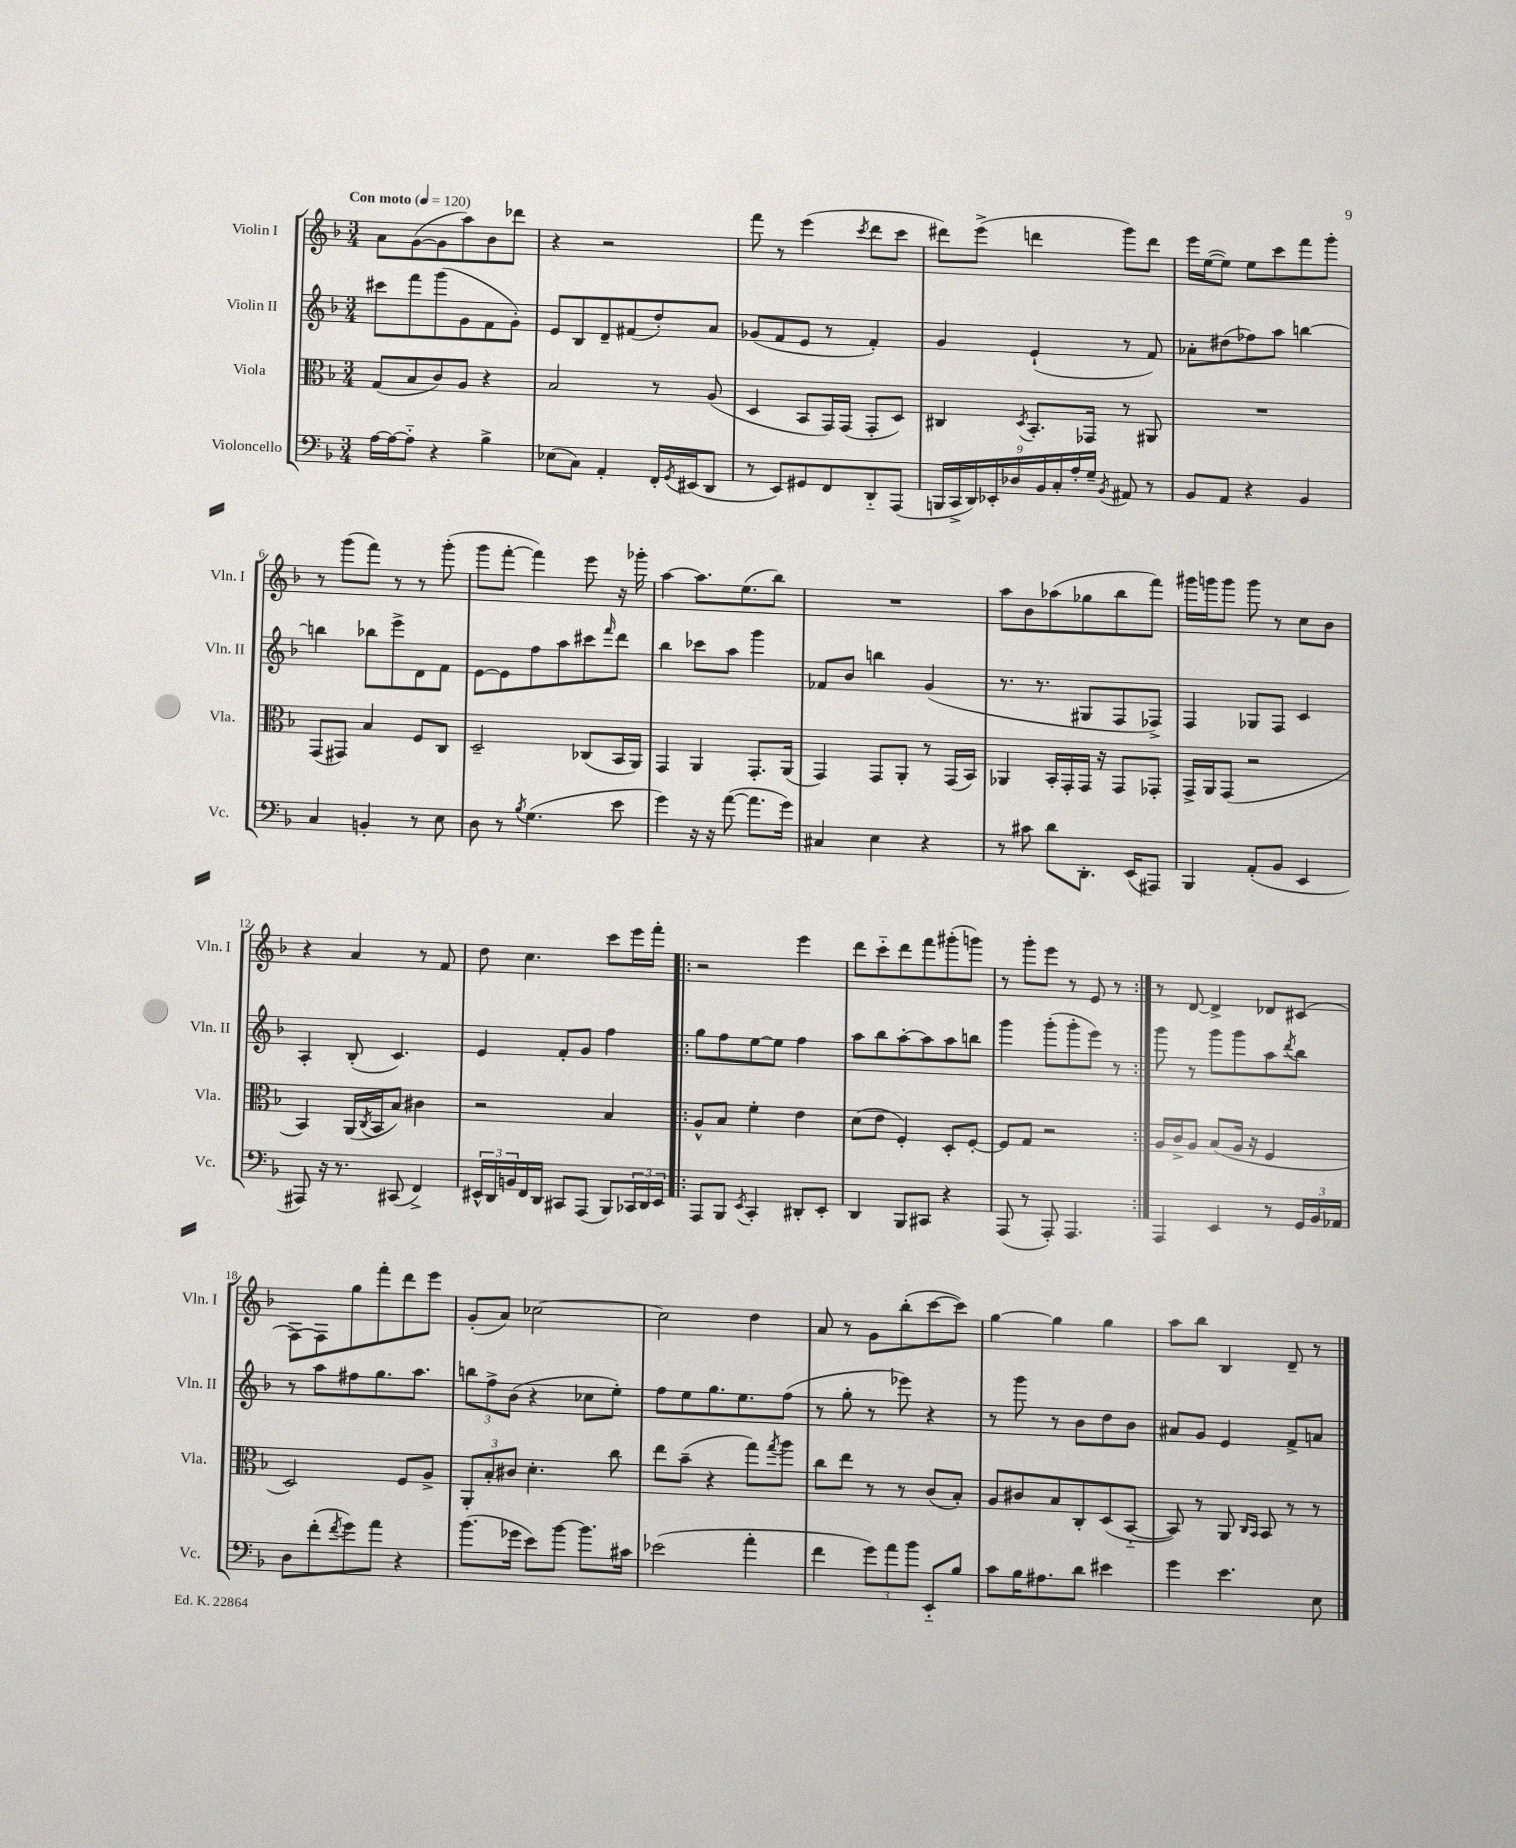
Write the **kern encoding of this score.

**kern	**kern	**kern	**kern
*staff4	*staff3	*staff2	*staff1
*clefF4	*clefC3	*clefG2	*clefG2
*k[b-]	*k[b-]	*k[b-]	*k[b-]
*M3/4	*M3/4	*M3/4	*M3/4
*MM120	*MM120	*MM120	*MM120
[16A	(8G	8ccc#	8a
16A_	.	.	.
8A'~]	8B-	8fff	([8g
4r	8c)	(8ggg	8g]
.	8A	8g	8aa)
4B-^	4r	8f	8b-
.	.	8g')	8ddd-
=	=	=	=
(8E-	2B-	8e	4r
8C)	.	8B-	.
4AA'	.	8d~	2r
.	.	(8f#	.
16FF'	8r	8dd')	.
8qGG	.	.	.
(16EE#	.	.	.
8DD	(8A	8a	.
=	=	=	=
8r	4D	(8g-	8fff
8EE)	.	8f	8r
8GG#	8BB-	8e	(4eee
8FF	16GG)	8r	.
.	(16GG	.	.
.	.	.	8qccc
8DD'~	8GG'	4f')	8ddd
(8AAA	8D)	.	8ccc
=	=	=	=
18BBB	4C#	4g	8ddd#)
18CC^	.	.	.
18DD)	.	.	.
.	.	.	(8eee^
18EE-'	.	.	.
18D-	.	.	.
.	8qD	.	.
.	8.BB-'	(4e`	4ddd
18BB-	.	.	.
18C'	.	.	.
18A'	.	.	.
.	16GG-	.	.
18G~	.	.	.
8qBB-	.	.	.
8AA#	8r	8r	8ggg)
8r	8AA#	8f)	8ddd
=	=	=	=
8BB-	2.r	8a-'	16eee
.	.	.	([16ee
8AA	.	(8dd#	8ee])
4r	.	8ff-)	8ee
.	.	8aa	8ccc
4BB-	.	[4bb	8fff
.	.	.	8ggg'
=	=	=	=
4C	(8GG	4bb]	8r
.	8GG#)	.	(8ggg
4BB'	4B-	8bb-	8fff)
.	.	8eee^	8r
8r	8F	8d	8r
8E	8C	8f	(8ggg'
=	=	=	=
8D	2D~	[8e	8ggg
8r	.	8e]	[8fff'
8qB-	.	.	.
(4.G	.	8ff	4fff])
.	.	8aa	.
.	(8C-	8ccc#	8eee
.	.	16qqfff	.
8e	16BB-	8ddd	16r
.	16AA)	.	16ggg-'
=	=	=	=
4g)	4GG	4bb-	[4aa
16r	4AA	8ccc-	8.aa]
16r	.	.	.
([8a	.	8aa	.
.	.	.	(8.ee
8.a]	8.GG'	4ggg	.
.	.	.	8bb-)
16g)	(16AA	.	.
=	=	=	=
4C#	4GG)	8f-	2.r
.	.	8b-	.
4E	8GG	4bb	.
.	8AA'	.	.
4r	8r	(4g	.
.	(16GG	.	.
.	16BB-)	.	.
=	=	=	=
8r	4AA-	8.r	8aa
8c#	.	.	8b-
.	.	8.r	.
8d	16BB-'	.	(8aa-
.	16GG'	.	.
8.DD'	16GG	8G#	8gg-
.	16r	.	.
.	8GG	8F	8bb-
(16EE	.	.	.
8AAA#)	8GG-'	8F-^)	8fff)
=	=	=	=
4BBB-	16GG^	4F	16ggg#
.	16AA	.	16ggg
.	(8GG	.	8ggg
(8AA'	2r	8G-	8ggg
8BB-	.	8F	8r
4EE	.	4c	8cc
.	.	.	8b-
=	=	=	=
8AAA#)	4BB-)	4A'	4r
16r	.	.	.
8.r	.	.	.
.	(16AA	(8B-'	4a
.	8qC	.	.
.	16BB-	.	.
(8CC#	8B-)	4.c)	.
4FF^)	4c#	.	8r
.	.	.	8f
=	=	=	=
24EE#^^	2r	4e	8dd
24DD	.	.	.
24BB	.	.	.
16FF	.	.	4.cc
16DD	.	.	.
8CC#	.	8f'	.
(8AAA	.	8g	.
8BBB-)	4B-	4ff	8ccc
24CC-	.	.	16eee
24DD	.	.	.
.	.	.	16fff'
24EE#	.	.	.
=!|:	=!|:	=!|:	=!|:
8AAA	8A^^	8gg	2r
8BBB-	8B-	8ff	.
8qEE	.	.	.
4CC'	4f'	[8ee	.
.	.	8ee]	.
8DD#'	4e	4ff	4eee
8EE'	.	.	.
=	=	=	=
4DD	(8d	8aa	8ddd
.	8e	8bb-	8ccc'~
8BBB-	4F')	[8aa'	8ddd
8CC#	.	8aa]	8fff
4r	8D'	8aa	(8ggg#'
.	[8F'	8bb	8ggg)
=	=	=	=
(8AAA	8F]	4ggg	8r
8r	8G	.	8ggg'
8AAA')	2r	(8ggg'	8eee
4.AAA	.	8ggg'	8r
.	.	8eee)	8e
.	.	8r	8r
=:|!	=:|!	=:|!	=:|!
4AAA	16A	8ggg	8r
.	16c^	.	.
.	8A	8r	[8d
4EE	(8B-	8ggg	4d^]
.	16A	8ggg	.
.	16r	.	.
8r	4F	8aa	8d-
.	.	8qddd	.
24GG	.	8bb-	(8c#
24BB-	.	.	.
24AA-	.	.	.
=	=	=	=
8D	2D)	8r	[8F)
(8f'	.	8aa	8F]
8qf	.	.	.
8g)	.	8ff#	8gg
8a	.	8.gg	8fff'
4r	8F	.	8ddd
.	.	8.aa	.
.	8A^	.	8eee
=	=	=	=
(8.b-	12AA'	12bb	(8g'
.	12B-'	12ff^	.
.	.	.	8a)
.	12c#	(12b-	.
16g-	.	.	.
8e)	4.d'	4r	[2cc-
[8b-	.	.	.
8.b-]	.	8cc-	.
.	8cc	8ee')	.
16c#	.	.	.
=	=	=	=
(2e-	8ee	8ff	2cc-]
.	(8b-~	8ee	.
.	4r	8.gg	.
.	.	8.ee	.
4a'	8gg)	.	4dd
.	8qgg	.	.
.	8aa	(8ff	.
=	=	=	=
4f	8cc	8r	8a
.	8ee	8gg'	8r
12g)	8r	8r	8g
12a	.	.	.
.	8r	8eee-)	(8bb-'
12b-	.	.	.
8EE'~	(8c	4r	[8ccc
8B-	8B-')	.	8ccc])
=	=	=	=
8c	8A	8r	[4gg
16B-	8c#	8ggg	.
8.A#	.	.	.
.	8B-	8r	4gg]
8d	8C'	8b-	.
4e#	(8D	8dd	4gg
.	[8BB-'~	8b-	.
=	=	=	=
4g	8BB-])	8a#	8aa
.	8r	8g	8bb-
4.e	8AA	4e	4B-
.	16qqC	.	.
.	16qqBB-	.	.
.	8BB-	.	.
.	8r	8f^	8d~
8E	8r	8a	8r
==	==	==	==
*-	*-	*-	*-
